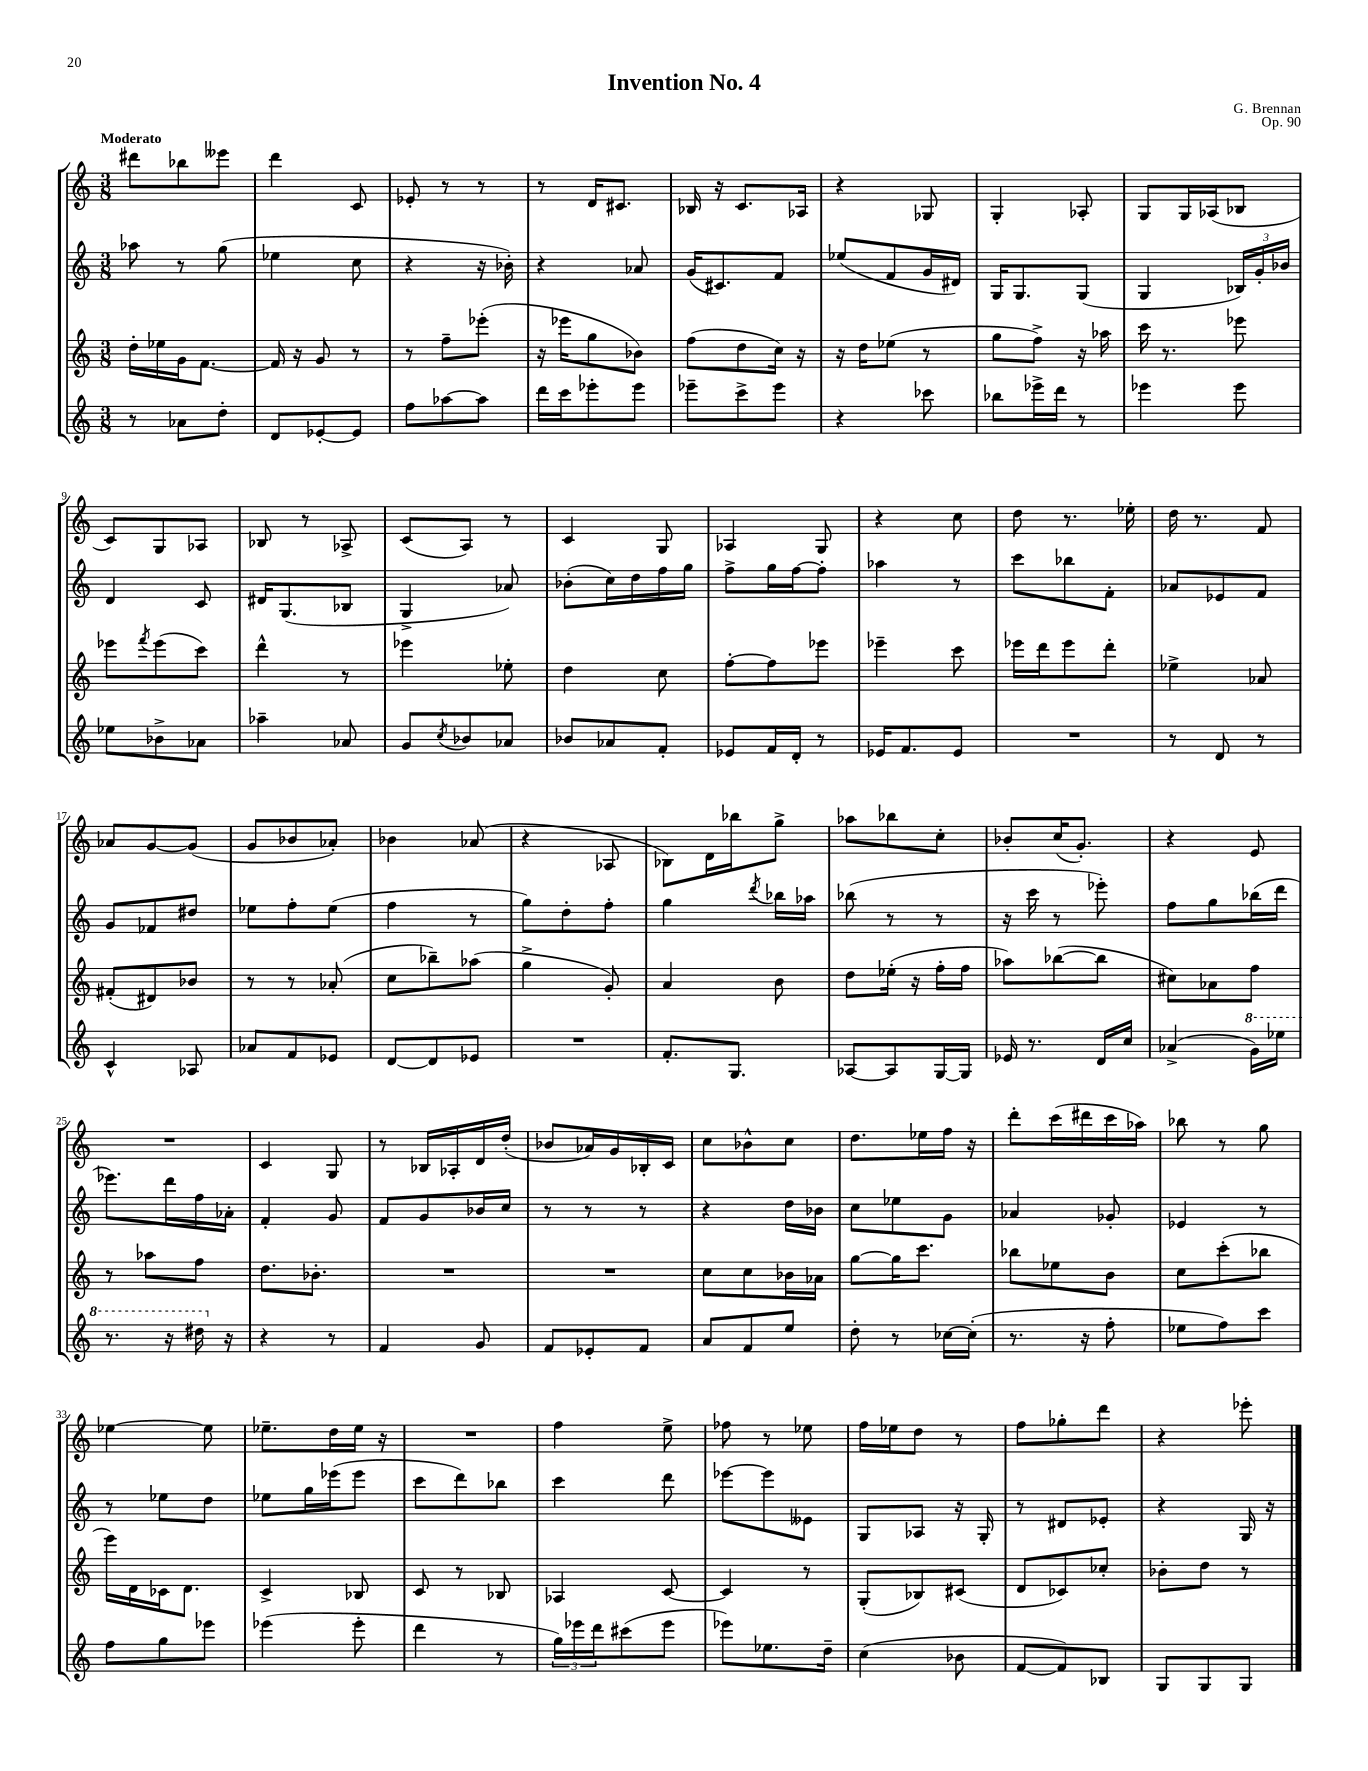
\header { title = "Invention No. 4" composer = "G. Brennan" opus = "Op. 90" }
<<
\new StaffGroup <<
\new Staff = "s0" {
    \clef treble \key c \major \numericTimeSignature \time 3/8 \tempo "Moderato"
    dis'''8 bes''8 eeses'''8 |
    d'''4 c'8 |
    ees'8-. r8 r8 |
    r8 d'16 cis'8. |
    bes16 r16 c'8. aes16 |
    r4 ges8 |
    g4-. aes8-. |
    g8 g16 aes16( bes8 |
    c'8) g8 aes8 |
    bes8 r8 aes8-> |
    c'8( a8) r8 |
    c'4 g8 |
    aes4 g8 |
    r4 c''8 |
    d''8 r8. ees''16-. |
    d''16 r8. f'8 |
    aes'8 g'8~ g'8( |
    g'8 bes'8 aes'8-.) |
    bes'4 aes'8( |
    r4 aes8 |
    bes8) d'16 bes''16 g''8-> |
    aes''8 bes''8 c''8-. |
    bes'8-. c''16( g'8.-.) |
    r4 e'8 |
    R4. |
    c'4 g8 |
    r8 bes16 aes16-. d'16 d''16-.( |
    bes'8 aes'16) g'16 bes16-. c'16 |
    c''8 bes'8-^ c''8 |
    d''8. ees''16 f''16 r16 |
    d'''8-. c'''16( dis'''16 c'''16 aes''16) |
    bes''8 r8 g''8 |
    ees''4~ ees''8 |
    ees''8.-- d''16 ees''16 r16 |
    R4. |
    f''4 e''8-> |
    fes''8 r8 ees''8 |
    f''16 ees''16 d''8 r8 |
    f''8 ges''8-. d'''8 |
    r4 ees'''8-. \bar "|." |
}
\new Staff = "s1" {
    \clef treble \key c \major \numericTimeSignature \time 3/8
    aes''8 r8 g''8( |
    ees''4 c''8 |
    r4 r16 bes'16-.) |
    r4 aes'8 |
    g'16( cis'8.) f'8 |
    ees''8( f'8 g'16 dis'16) |
    g16 g8. g8( |
    g4 \tuplet 3/2 { bes16) g'16-. bes'16 } |
    d'4 c'8 |
    dis'16 g8.( bes8 |
    g4-> aes'8) |
    bes'8-.( c''16) d''16 f''16 g''16 |
    f''8-> g''16 f''16~ f''8-. |
    aes''4 r8 |
    c'''8 bes''8 f'8-. |
    aes'8 ees'8 f'8 |
    g'8 fes'8 dis''8 |
    ees''8 f''8-. ees''8( |
    f''4 r8 |
    g''8) d''8-. f''8-. |
    g''4 \acciaccatura { d'''8 } bes''16 aes''16 |
    bes''8( r8 r8 |
    r16 c'''16 r8 ees'''8-.) |
    f''8 g''8 bes''16( d'''16 |
    ees'''8.) d'''16 f''16 aes'16-. |
    f'4-. g'8 |
    f'8 g'8 bes'16 c''16 |
    r8 r8 r8 |
    r4 d''16 bes'16 |
    c''8 ees''8 g'8 |
    aes'4 ges'8-. |
    ees'4 r8 |
    r8 ees''8 d''8 |
    ees''8 g''16 ees'''16( ees'''8 |
    c'''8 d'''8) bes''8 |
    c'''4 d'''8 |
    ees'''8~ ees'''8 eeses'8 |
    g8 aes8 r16 g16-. |
    r8 dis'8 ees'8-. |
    r4 g16 r16 \bar "|." |
}
\new Staff = "s2" {
    \clef treble \key c \major \numericTimeSignature \time 3/8
    d''16-. ees''16 g'16 f'8.~ |
    f'16 r16 g'8 r8 |
    r8 f''8-- ees'''8-.( |
    r16 ees'''16 g''8 bes'8) |
    f''8( d''8 c''16) r16 |
    r16 d''16 ees''8( r8 |
    g''8 f''8->) r16 aes''16 |
    c'''16 r8. ees'''8 |
    ees'''8 \acciaccatura { f'''8 } ees'''8( c'''8) |
    d'''4-^ r8 |
    ees'''4 ees''8-. |
    d''4 c''8 |
    f''8~-. f''8 ees'''8 |
    ees'''4-- c'''8 |
    ees'''16 d'''16 ees'''8 d'''8-. |
    ees''4-> aes'8 |
    fis'8-.( dis'8) bes'8 |
    r8 r8 aes'8-.( |
    c''8 bes''8--) aes''8( |
    g''4-> g'8-.) |
    a'4 b'8 |
    d''8 ees''16-.( r16 f''16-. f''16 |
    aes''8) bes''8~( bes''8 |
    cis''8) aes'8 f''8 |
    r8 aes''8 f''8 |
    d''8. bes'8.-. |
    R4. |
    R4. |
    c''8 c''8 bes'16 aes'16 |
    g''8~ g''16 c'''8. |
    bes''8 ees''8 b'8 |
    c''8 c'''8-.( bes''8 |
    e'''16) d'16 ces'16 d'8. |
    c'4-> bes8 |
    c'8 r8 bes8 |
    aes4 c'8~ |
    c'4 r8 |
    g8-.( bes8) cis'8( |
    d'8 ces'8) ces''8-. |
    bes'8-. d''8 r8 \bar "|." |
}
\new Staff = "s3" {
    \clef treble \key c \major \numericTimeSignature \time 3/8
    r8 aes'8 d''8-. |
    d'8 ees'8~-. ees'8 |
    f''8 aes''8~ aes''8 |
    d'''16 c'''16 ees'''8-. ees'''8 |
    ees'''8-- c'''8-> ees'''8 |
    r4 ces'''8 |
    bes''8 ees'''16-> d'''16 r8 |
    ees'''4 ees'''8 |
    ees''8 bes'8-> aes'8 |
    aes''4-- aes'8 |
    g'8 \acciaccatura { c''8 } bes'8 aes'8 |
    bes'8 aes'8 f'8-. |
    ees'8 f'16 d'16-. r8 |
    ees'16 f'8. ees'8 |
    R4. |
    r8 d'8 r8 |
    c'4-^ aes8 |
    aes'8 f'8 ees'8 |
    d'8~ d'8 ees'8 |
    R4. |
    f'8.-. g8. |
    aes8~ aes8 g16~ g16 |
    ees'16 r8. d'16 c''16 |
    aes'4->( \ottava #1 g''16) ees'''16 |
    r8. r16 dis'''16 \ottava #0 r16 |
    r4 r8 |
    f'4 g'8 |
    f'8 ees'8-. f'8 |
    a'8 f'8 e''8 |
    d''8-. r8 ces''16~ ces''16-.( |
    r8. r16 f''8-. |
    ees''8 f''8) c'''8 |
    f''8 g''8 ees'''8 |
    ees'''4( ees'''8-. |
    d'''4 r8 |
    \tuplet 3/2 { g''16) ees'''16 d'''16 } cis'''8( ees'''8 |
    ees'''8) ees''8. d''16-- |
    c''4( bes'8 |
    f'8~ f'8) bes8 |
    g8 g8 g8 \bar "|." |
}
>>
>>
